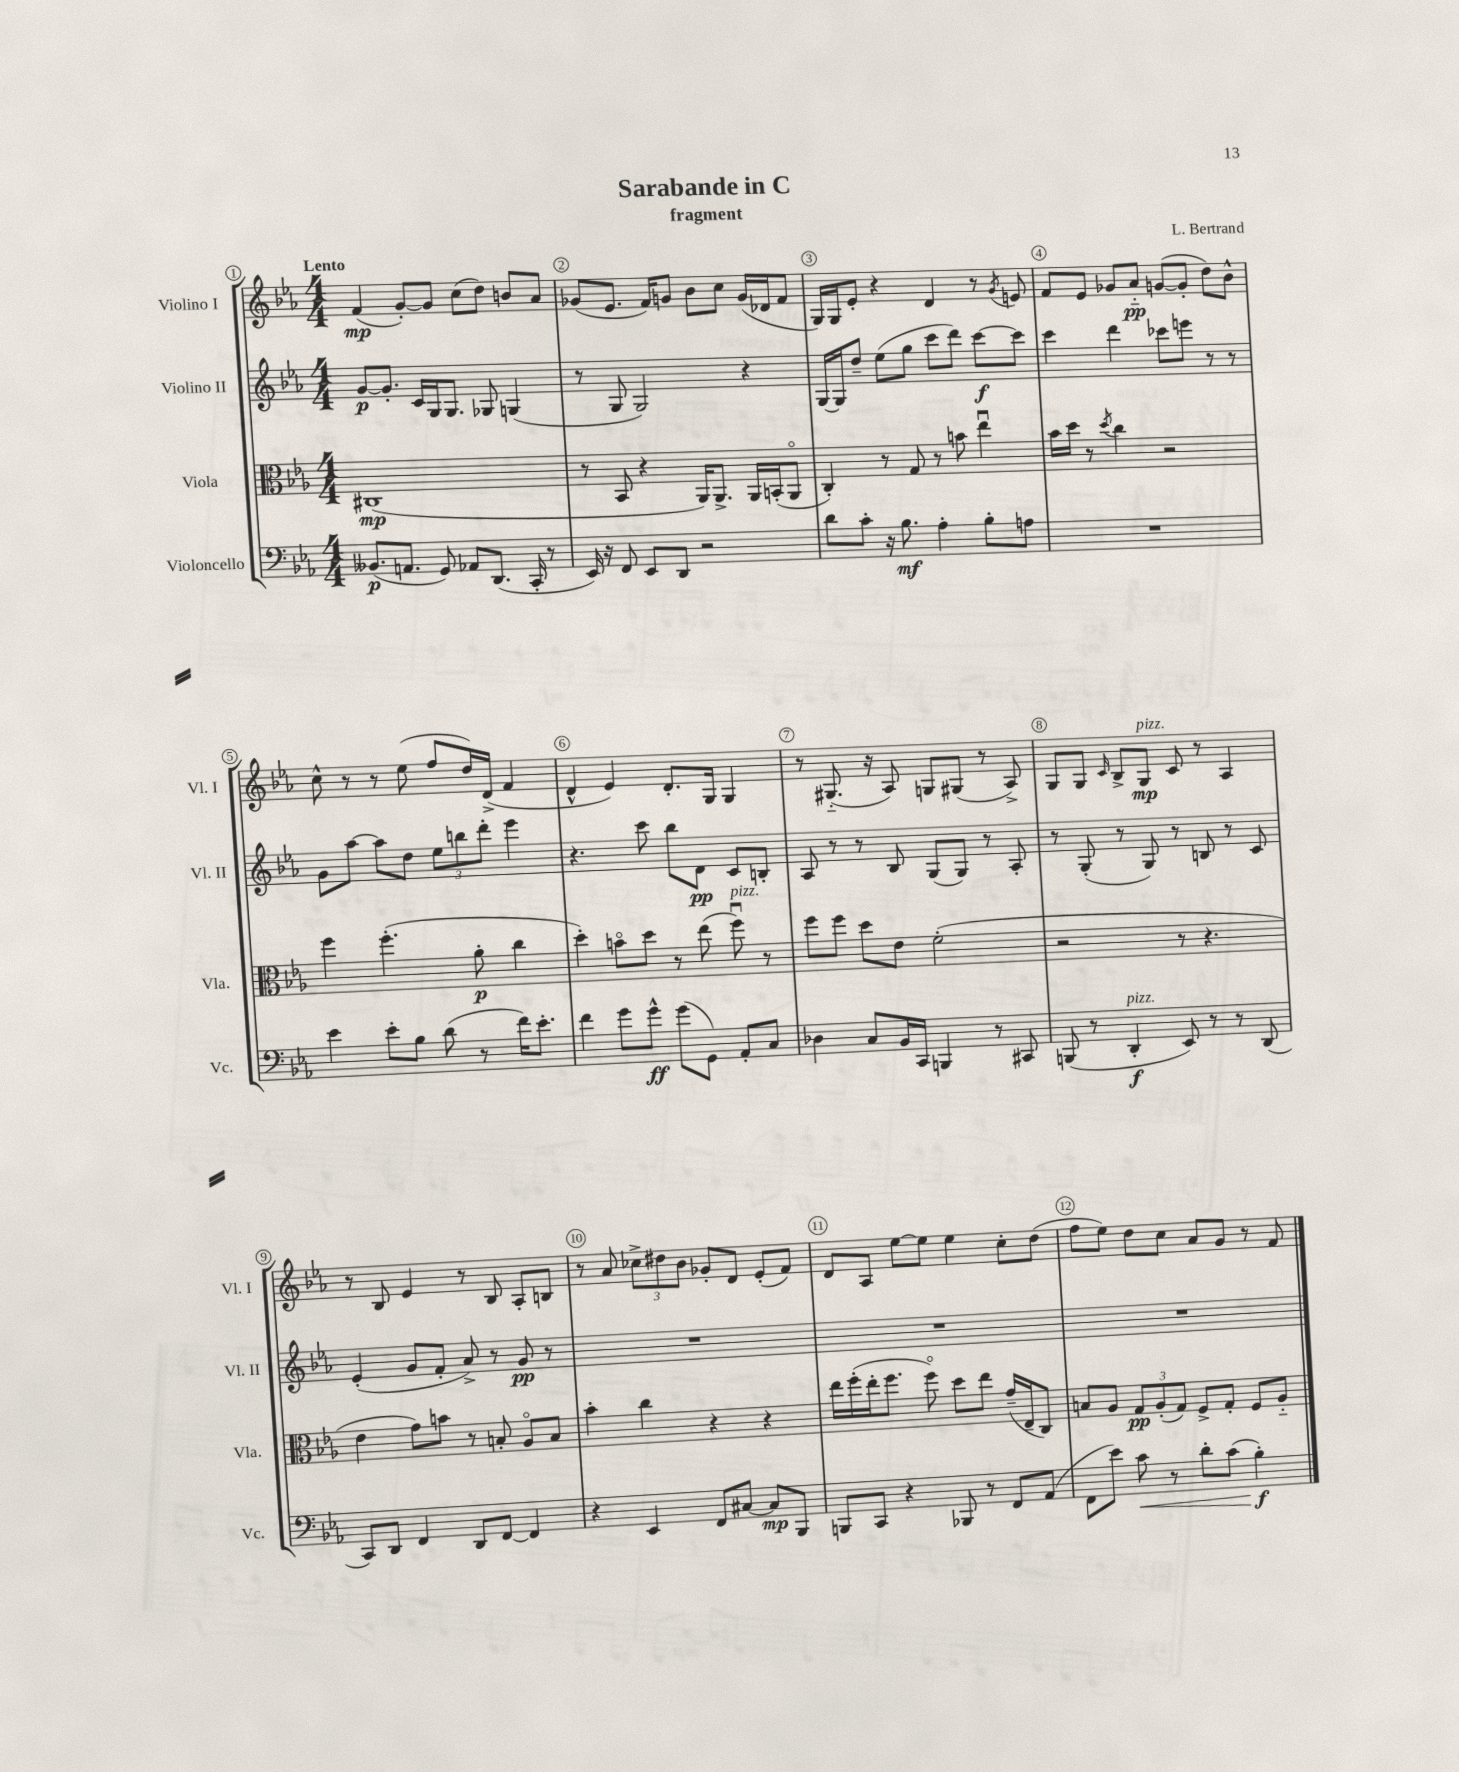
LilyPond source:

\header { title = "Sarabande in C" composer = "L. Bertrand" subtitle = "fragment" }
<<
\new StaffGroup <<
\new Staff = "s0" \with { instrumentName = "Violino I" shortInstrumentName = "Vl. I" } {
    \clef treble \key ees \major \numericTimeSignature \time 4/4 \tempo "Lento"
    \autoBeamOff f'4\mp( g'8[~-.) g'8] c''8[( d''8]) b'8[ aes'8] |
    ges'8[( ees'8.] f'16[) g'8] bes'8[ c''8] g'16[( des'16 f'8] |
    g16[) g16 ees'8]-. r4 d'4 r8 \acciaccatura { g'8 } e'8 |
    f'8[ ees'8] ges'8[ aes'8]-_\pp g'8[~( g'8]-. d''8[) bes'8]-^ |
    c''8-^ r8 r8 ees''8( f''8[ d''16) d'16]->( f'4 |
    d'4-^ ees'4) d'8.[-. g16] g4 |
    r8 gis8.-_( r16 aes8) g8[ gis8]( r8 aes8->) |
    g8[ g8] \grace { c'16 } bes8[-> g8]\mp^\markup { \italic "pizz." } c'8 r8 aes4 |
    r8 bes8 ees'4 r8 bes8 aes8[-. b8] |
    r8 aes'8 \tuplet 3/2 { ces''8[-> dis''8 bes'8] } ges'8[-. d'8] ees'8[-.( f'8]) |
    d'8[ aes8] ees''8[~ ees''8] ees''4 c''8[-. d''8]( |
    f''8[ ees''8]) d''8[ c''8] aes'8[ g'8] r8 f'8 \bar "|." |
}
\new Staff = "s1" \with { instrumentName = "Violino II" shortInstrumentName = "Vl. II" } {
    \clef treble \key ees \major \numericTimeSignature \time 4/4
    \autoBeamOff g'8[~\p g'8.]-. c'16[ g16 g8.] ges8 g4( |
    r8 g8 g2) r4 |
    g16[~ g16 d''8]-- ees''8[( g''8] c'''8[ d'''8]) c'''8[~\f c'''8] |
    c'''4 d'''4 ces'''8[ e'''8] r8 r8 |
    g'8[ aes''8]~ aes''8[ d''8] \tuplet 3/2 { ees''8[ b''8 d'''8]-. } ees'''4 |
    r4. c'''8 bes''8[ d'8]\pp c'8[ b8]-. |
    aes8 r8 r8 bes8 g8[( g8]) r8 aes8-. |
    r8 g8-.( r8 g8) r8 b8 r8 c'8 |
    ees'4-.( g'8[ f'8]-. aes'8->) r8 g'8\pp r8 |
    R1 |
    R1 |
    R1 \bar "|." |
}
\new Staff = "s2" \with { instrumentName = "Viola" shortInstrumentName = "Vla." } {
    \clef alto \key ees \major \numericTimeSignature \time 4/4
    \autoBeamOff cis1\mp( |
    r8 bes,8 r4 aes,16[) aes,8.]-> aes,16[ b,16-.( aes,8]\flageolet |
    c4-.) r8 g8 r8 b'8 ees''4\downbow |
    bes'16[ d''16] r8 \acciaccatura { d''8 } c''4 r2 |
    f''4 f''4.-.( aes'8-.\p c''4 |
    d''4-.) b'8[\flageolet d''8] r8 ees''8( f''8\downbow^\markup { \italic "pizz." }) r8 |
    f''8[ f''8] d''8[ ees'8] f'2-.( |
    r2 r8 r4. |
    ees'4 g'8[) b'8] r8 b8-. aes8[\flageolet b8] |
    bes'4-. c''4 r4 r4 |
    ees''16[ f''16-.( ees''16-. f''8.] f''8\flageolet) d''8[ ees''8] g'16[--( ees16-- c8]) |
    b8[ aes8] \tuplet 3/2 { g8[\pp aes8-.( g8]) } f8[-> g8]-. f8[ aes8]-_ \bar "|." |
}
\new Staff = "s3" \with { instrumentName = "Violoncello" shortInstrumentName = "Vc." } {
    \clef bass \key ees \major \numericTimeSignature \time 4/4
    \autoBeamOff beses,8.[\p( a,8.] g,8) aes,8[ d,8.]( c,16-. r8 |
    ees,16) r16 f,8 ees,8[ d,8] r2 |
    d'8[ c'8]-. r16 bes8.\mf aes4-. bes8[-. a8] |
    R1 |
    ees'4 ees'8[-. bes8] d'8( r8 f'16[) ees'8.]-. |
    f'4 g'8[ g'8]-^\ff g'8[( g,8]) aes,8[-. c8] |
    des4 c8[ bes,16 c,16] b,,4 r8 cis,8 |
    b,,8( r8 d,4-.\f^\markup { \italic "pizz." } ees,8) r8 r8 d,8( |
    c,8[) d,8] f,4 d,8[ f,8]~ f,4 |
    r4 ees,4 f,8[ cis8]~ cis8[\mp bes,,8] |
    b,,8[ c,8] r4 bes,,8 r8 f,8[ aes,8]( |
    f,8[ ees'8]) c'8\< r8 d'8[-. c'8]( bes4-.\f\!) \bar "|." |
}
>>
>>
\layout { \context { \Score \override BarNumber.break-visibility = ##(#f #t #t) barNumberVisibility = #all-bar-numbers-visible \override BarNumber.stencil = #(make-stencil-circler 0.1 0.3 ly:text-interface::print) } }
